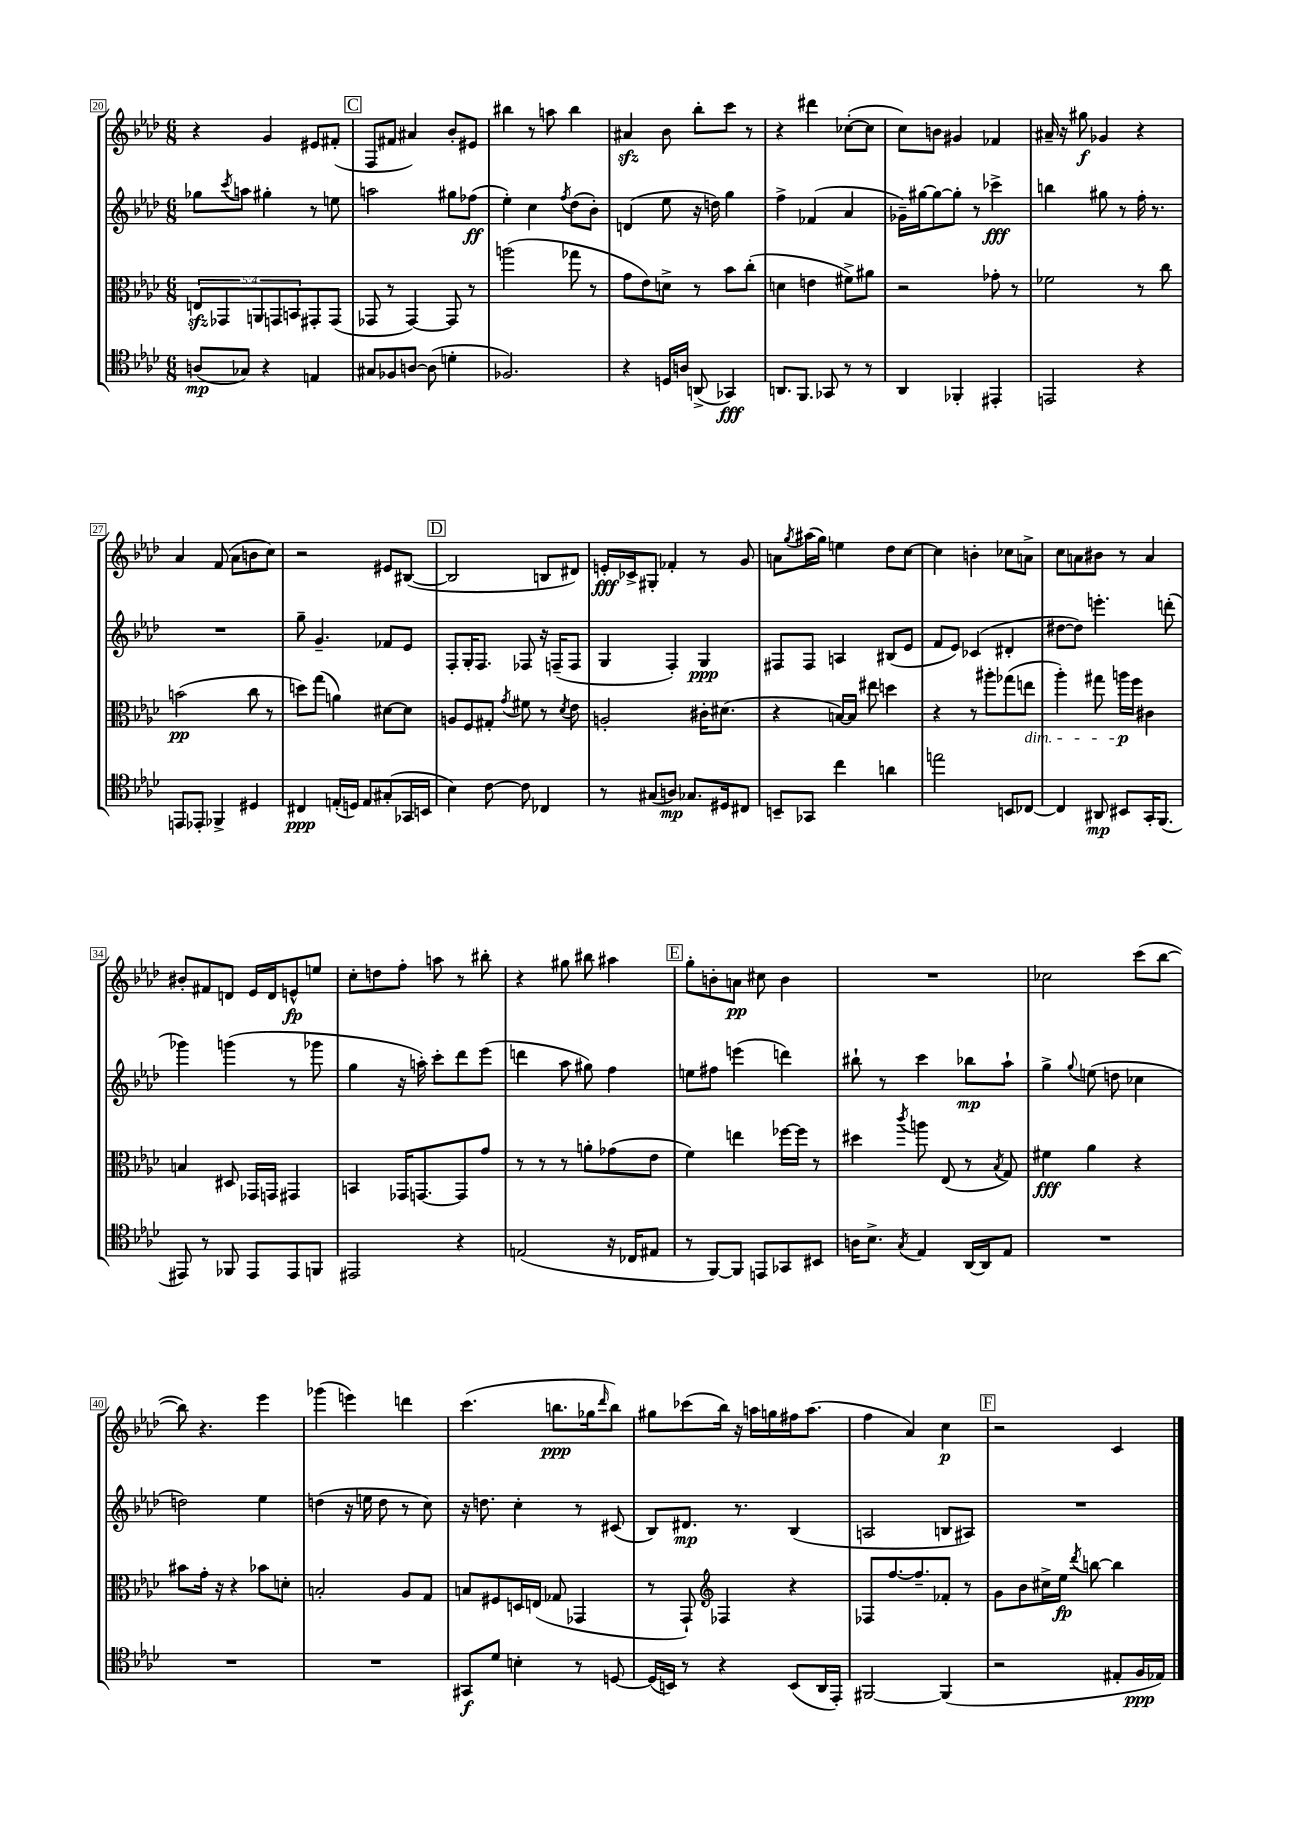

**kern	**kern	**kern	**kern
*staff4	*staff3	*staff2	*staff1
*clefC4	*clefC3	*clefG2	*clefG2
*k[b-e-a-d-]	*k[b-e-a-d-]	*k[b-e-a-d-]	*k[b-e-a-d-]
*M6/8	*M6/8	*M6/8	*M6/8
(8A	10E	8gg-	4r
.	10GG-	.	.
.	.	8qccc	.
8G-)	.	8aa	.
.	10AA	.	.
4r	.	4gg#'	4g
.	10GG	.	.
.	10BB	.	.
4E	8GG#'	8r	8e#
.	(8GG#	8ee	(8f#'
=	=	=	=
8G#	8GG-	2aa	8F
8F-	8r	.	8f#
[8A	[4GG-)	.	4a#)
(8A]	.	.	.
4d'	8GG-]	8gg#	8b-'
.	8r	(8ff-	8e#
=	=	=	=
2.F-)	(2aa	4ee-')	4bb#
.	.	4cc	8r
.	.	.	8aa
.	.	8qff	.
.	8gg-	(8dd-	4bb#
.	8r	8b-')	.
=	=	=	=
4r	8g	(4d	4a#
.	8e-)	.	.
16D	8d^	8ee-	8b-
16A	.	.	.
(8AA^	8r	16r	8bb-'
.	.	16dd)	.
4GG-)	8b-	4gg	8ccc
.	(8cc'	.	8r
=	=	=	=
8.AA	4d	4ff^	4r
8.FF	.	.	.
.	4e	(4f-	4ddd#
8GG-	.	.	.
8r	8f#^)	4a-	([8cc-'
8r	8a#	.	8cc-]
=	=	=	=
4AA-	2r	16g-~)	8cc)
.	.	[16gg#	.
.	.	8gg#_	8b
4FF-'	.	8gg#']	4g#
.	.	8r	.
4EE#'	8g-'	4ccc-^	4f-
.	8r	.	.
=	=	=	=
2EE	2f-	4bb	16a#~
.	.	.	16r
.	.	.	8gg#
.	.	8gg#	4g-
.	.	8r	.
4r	8r	16ff'	4r
.	.	8.r	.
.	8cc	.	.
=	=	=	=
8EE	(2b	2.r	4a-
8EE-'	.	.	.
4FF-^	.	.	(8f
.	.	.	8a-
4D#	8cc	.	8b
.	8r	.	8cc)
=	=	=	=
4C#	8dd)	8gg~	2r
.	(8gg	4.g~	.
(16E'	4a)	.	.
16D)	.	.	.
8E	.	.	.
(8G#'	[8d#	8f-	8e#
16GG-	8d#]	8e-	([8B#
16BB	.	.	.
=	=	=	=
4B-)	8A	8F'	2B#]
.	8F	16G'	.
.	.	8.F	.
[8c	8G#'	.	.
.	8qg	.	.
8c]	8f#	8F-	.
4C-	8r	16r	8B
.	.	(16F~	.
.	8qd-	.	.
.	8e-	8F	8d#)
=	=	=	=
8r	2A'	4G	16e'
.	.	.	16c-^
(8G#	.	.	8G#'
8A)	.	4F')	4f-'
8.G-	.	.	.
.	16c#'	4G	8r
16D#	(8.d#	.	.
8C#	.	.	8g
=	=	=	=
8BB~	4r	8F#	8a
.	.	.	8qgg
8GG-	.	8F#	(16aa#
.	.	.	16gg)
4cc	[16B)	4A	4ee
.	16B]	.	.
.	8ee#	.	.
4a	4dd	(8B#	8dd-
.	.	8e-	[8cc
=	=	=	=
2ee	4r	8f	4cc]
.	.	8e-)	.
.	8r	(4c-	4b'
.	8aa#'	.	.
8BB	(8gg-	4d#'	8cc-
[8C-	8ee	.	8a^
=	=	=	=
4C-]	4aa-')	[8dd#	8cc
.	.	8dd#])	8a
8AA#	8gg#	4.eee'	8b#
8BB#	16aa	.	8r
.	16ff	.	.
16GG'	4c#	.	4a
(8.FF	.	.	.
.	.	(8ddd'	.
=	=	=	=
8EE#)	4B	4ggg-)	8b#'
8r	.	.	8f#
8FF-	8D#	(4ggg	8d
8EE#	16GG-	.	16e-
.	16GG	.	16d
8EE#	4GG#	8r	8e^^
8FF	.	8ggg-	8ee
=	=	=	=
2EE#	4BB	4gg	8cc'
.	.	.	8dd
.	16GG-	16r	8ff'
.	[8.GG	16aa')	.
.	.	8ccc'	8aa
4r	8GG]	8ddd-	8r
.	8g	(8eee-	8bb#'
=	=	=	=
(2E	8r	4ddd	4r
.	8r	.	.
.	8r	8aa-	8gg#
.	8a'	8gg#)	8bb#
16r	(8g-	4ff	4aa#
16C-	.	.	.
8E#	8e-	.	.
=	=	=	=
8r	4f)	8ee	8gg'
[8FF)	.	8ff#	8b'
8FF]	4ee	(4eee	8a
8EE	.	.	8cc#
8GG-	[16ff-	4ddd)	4b
.	16ff-]	.	.
8BB#	8r	.	.
=	=	=	=
16A	4dd#	8bb#`	2.r
8.B-^	.	.	.
.	.	8r	.
8qG	8qccc	.	.
4E-	8aa	4ccc	.
.	(8E-	.	.
[16AA-	8r	8bb-	.
16AA-]	.	.	.
.	8qB-	.	.
8E-	8G)	8aa-`	.
=	=	=	=
2.r	4f#	4gg^	2cc-
.	.	8qqgg	.
.	4a-	(8ee	.
.	.	8dd	.
.	4r	4cc-	(8ccc
.	.	.	[8bb-
=	=	=	=
2.r	8b#	2dd)	8bb-])
.	16g'	.	4.r
.	16r	.	.
.	4r	.	.
.	8b-	4ee-	4eee-
.	8d'	.	.
=	=	=	=
2.r	2B'	(4dd	(4ggg-
.	.	16r	4eee)
.	.	16ee	.
.	.	8dd	.
.	8A-	8r	4ddd
.	8G	8cc)	.
=	=	=	=
8GG#	8B	16r	(4.ccc
.	.	8.dd	.
8d-	8F#	.	.
4B'	16D	4cc'	.
.	(16E	.	.
.	8G-	.	8.bb
8r	4GG-	8r	.
.	.	.	16gg-
.	.	.	16qqddd-
[8D	.	(8c#	8bb)
=	=	=	=
(16D]	8r	8B-)	8gg#
16BB)	.	.	.
8r	8GG`)	8.d#	(8ccc-
*	*clefG2	*	*
4r	4F-	.	16bb-)
.	.	8.r	16r
.	.	.	16aa
.	.	.	16gg
(8BB	4r	(4B-	16ff#
.	.	.	(8.aa
16AA-	.	.	.
16EE-')	.	.	.
=	=	=	=
[2FF#	8F-	2A	4ff
.	[8.ff	.	.
.	.	.	4a-)
.	8.ff~]	.	.
(4FF#]	8f-'	8B	4cc
.	8r	8A#)	.
=	=	=	=
2r	8g	2.r	2r
.	8b-	.	.
.	16cc#^	.	.
.	16ee-	.	.
.	8qddd-	.	.
.	[8bb	.	.
8E#'	4bb]	.	4c
16F	.	.	.
16E-)	.	.	.
==	==	==	==
*-	*-	*-	*-
